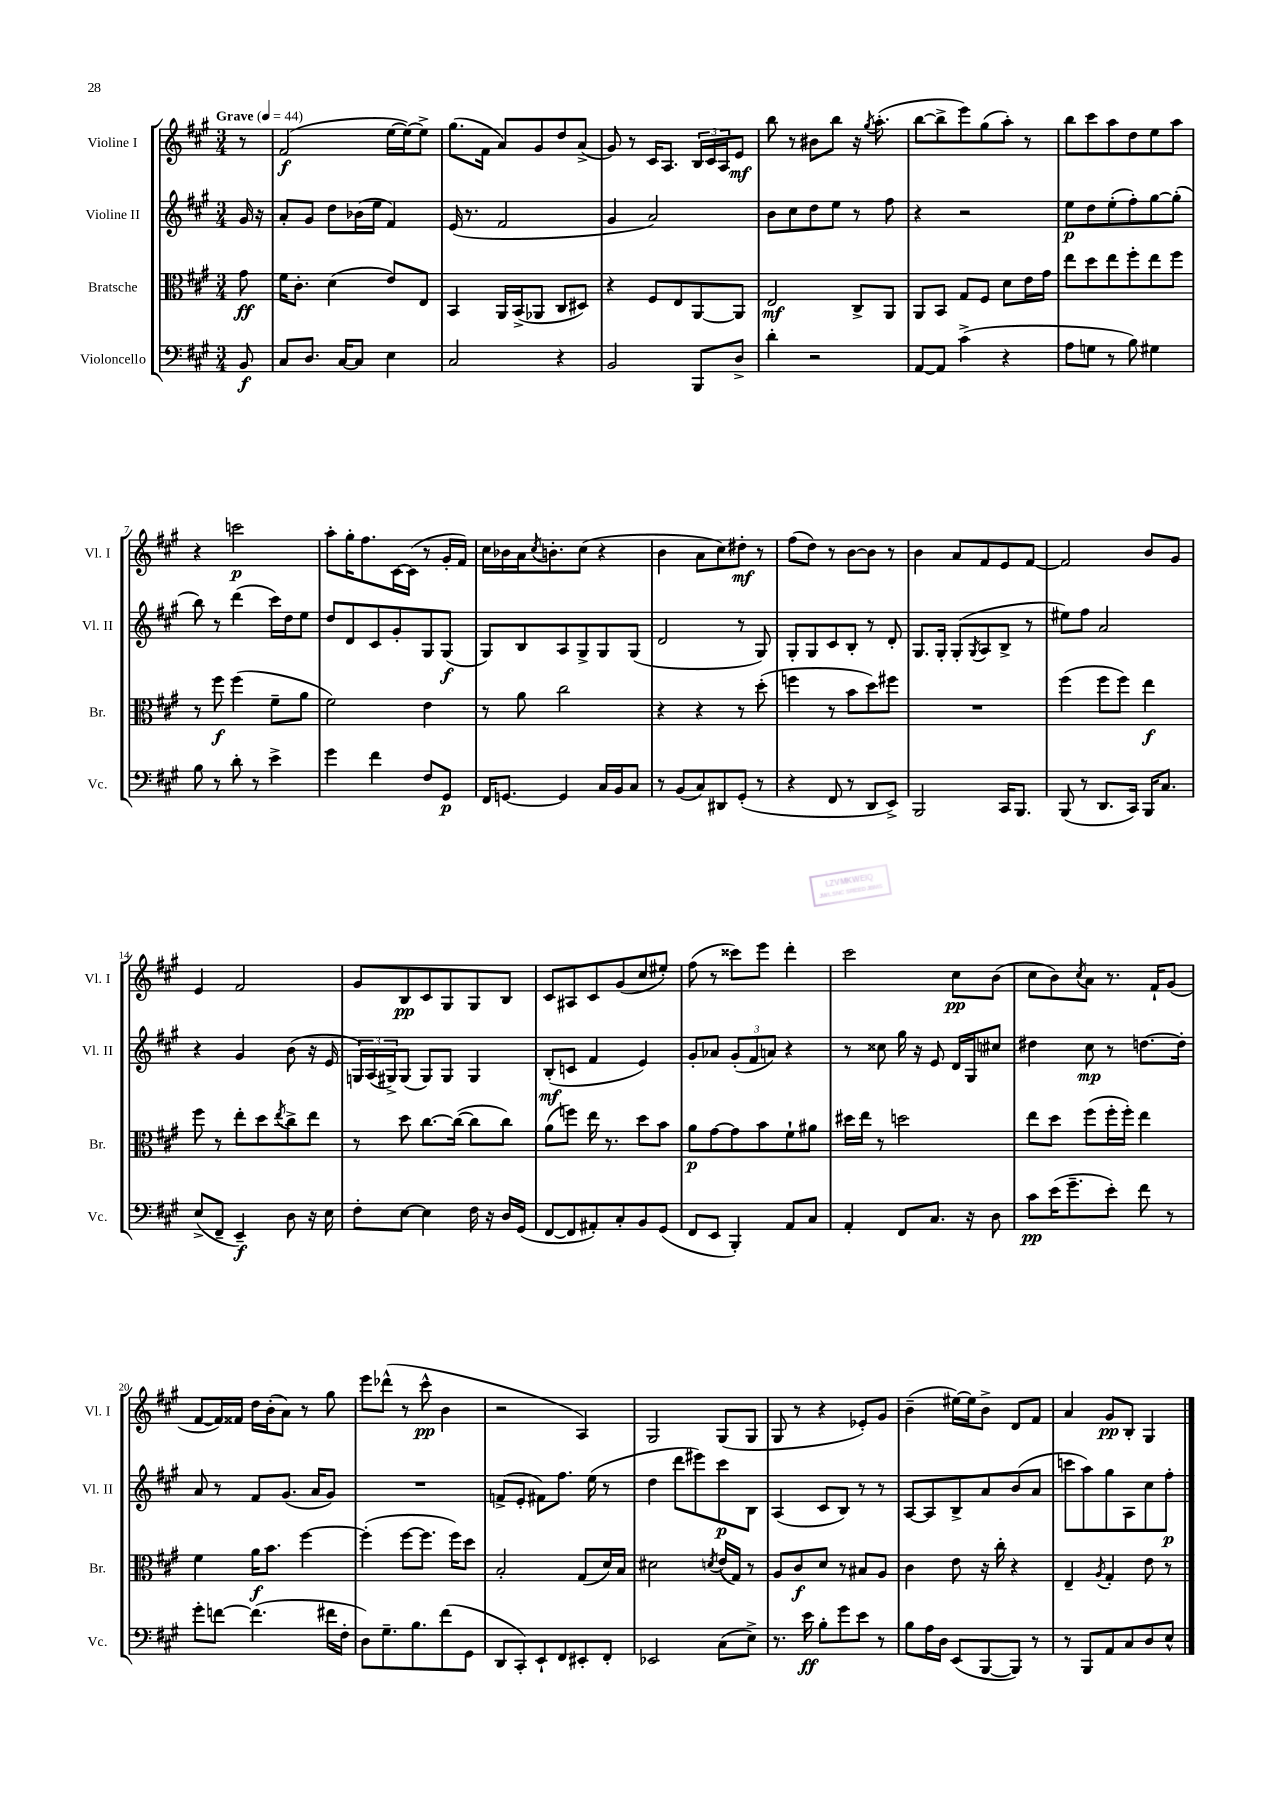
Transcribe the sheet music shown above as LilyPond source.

<<
\new StaffGroup <<
\new Staff = "s0" \with { instrumentName = "Violine I" shortInstrumentName = "Vl. I" } {
    \clef treble \key a \major \numericTimeSignature \time 3/4 \partial 8 \tempo "Grave" 4 = 44
    r8 |
    fis'2\f( e''16~ e''16~) e''8-> |
    gis''8.( fis'16 a'8) gis'8 d''8 a'8->( |
    gis'8) r8 cis'16 a8. \tuplet 3/2 { b16 cis'16 a16 } e'8\mf |
    b''8 r8 bis'8 b''8 r16 \acciaccatura { gis''8 } a''8.-.( |
    b''8~ b''8-> e'''8) gis''8( a''8-.) r8 |
    b''8 cis'''8 a''8 d''8 e''8 a''8 |
    r4 c'''2\p |
    a''8-. gis''16-. fis''8. cis'16~ cis'16( r8 gis'16-. fis'16) |
    cis''16 bes'16 a'16 \acciaccatura { cis''8 } b'8.-. cis''8( r4 |
    b'4 a'8 cis''8) dis''8-.\mf r8 |
    fis''8( d''8) r8 b'8~ b'8 r8 |
    b'4 a'8 fis'8 e'8 fis'8~ |
    fis'2 b'8 gis'8 |
    e'4 fis'2 |
    gis'8 b8\pp cis'8 gis8 gis8 b8 |
    cis'8 ais8 cis'8 gis'8( cis''8 eis''8-.) |
    fis''8( r8 cisis'''8) e'''8 d'''4-. |
    cis'''2 cis''8\pp b'8( |
    cis''8 b'8) \acciaccatura { cis''8 } a'8 r8. fis'16-! gis'8( |
    fis'8~ fis'16) fisis'16 d''16 b'16-.( a'8) r8 gis''8 |
    e'''8 des'''8-^( r8 cis'''8-^\pp b'4 |
    r2 a4) |
    gis2 gis8( gis8 |
    gis8 r8 r4 ees'8-.) gis'8 |
    b'4--( eis''16~) eis''16 b'8-> d'8 fis'8 |
    a'4 gis'8\pp b8-. gis4 \bar "|." |
}
\new Staff = "s1" \with { instrumentName = "Violine II" shortInstrumentName = "Vl. II" } {
    \clef treble \key a \major \numericTimeSignature \time 3/4 \partial 8
    gis'16 r16 |
    a'8-. gis'8 d''8 bes'16( e''16 fis'4) |
    e'16( r8. fis'2 |
    gis'4 a'2) |
    b'8 cis''8 d''8 e''8 r8 fis''8 |
    r4 r2 |
    e''8\p d''8 e''8-.( fis''8-.) gis''8~ gis''8-.( |
    b''8) r8 d'''4( cis'''16) d''16 e''8 |
    d''8 d'8 cis'8 gis'8-. gis8 gis8\f( |
    gis8) b8 a8 gis8-> gis8 gis8( |
    d'2 r8 gis8) |
    gis8-. gis8 cis'8 b8-. r8 d'8-. |
    gis8. gis16-. gis8-.( \acciaccatura { gis8 } a8 b8-> r8 |
    eis''8) fis''8 a'2 |
    r4 gis'4 b'8( r16 e'16 |
    \tuplet 3/2 { g16) a16( gis16->) } gis8( gis8) gis8 gis4 |
    b8-.\mf( c'8 fis'4 e'4) |
    gis'8-. aes'8 \tuplet 3/2 { gis'8-.( fis'8 a'8) } r4 |
    r8 cisis''8 gis''16 r16 e'8 d'16 gis16 cis''8 |
    dis''4 cis''8\mp r8 d''8.~ d''16-. |
    a'8 r8 fis'8 gis'8.( a'16 gis'8) |
    R2. |
    f'8->( e'8-. fis'8) fis''8. e''16( r8 |
    d''4 d'''8 eis'''8) cis'''8\p b8 |
    a4( cis'8 b8) r8 r8 |
    a8~ a8 b8-> a'8 b'8( a'8 |
    c'''8 a''8) gis''8 a8 cis''8 fis''8-.\p \bar "|." |
}
\new Staff = "s2" \with { instrumentName = "Bratsche" shortInstrumentName = "Br." } {
    \clef alto \key a \major \numericTimeSignature \time 3/4 \partial 8
    gis'8\ff |
    fis'16 cis'8.-. d'4( e'8) e8 |
    b,4 a,16 b,16->( aes,8 cis8 dis8) |
    r4 fis8 e8 a,8~ a,8 |
    e2\mf cis8-> a,8 |
    a,8 b,8 gis8 fis8 d'8 e'16 gis'16 |
    e''8 d''8 e''8 fis''8-. e''8 fis''8 |
    r8 fis''8\f fis''4( fis'8-- a'8 |
    fis'2) e'4 |
    r8 a'8 cis''2 |
    r4 r4 r8 d''8-.( |
    f''4 r8 b'8 d''8) fis''8 |
    R2. |
    fis''4( fis''8 fis''8) e''4\f |
    fis''8 r8 e''8-. d''8 \acciaccatura { e''8 } cis''8-> e''8 |
    r8 d''8 cis''8.~ cis''16~( cis''8 cis''8) |
    a'8( f''8) e''16 r8. d''8 b'8 |
    a'8\p gis'8~ gis'8 b'8 fis'8-! ais'8 |
    dis''16 e''16 r8 d''2 |
    e''8 d''8 fis''8( fis''16-. fis''16-.) e''4 |
    fis'4 a'16\f b'8. fis''4~ |
    fis''4-.( fis''8~ fis''8. fis''16) d''8 |
    b2-. gis8( d'16) b16 |
    dis'2 \acciaccatura { d'8 } e'16( gis16) r8 |
    a8 cis'8\f d'8 r8 bis8 a8 |
    cis'4 e'8 r16 cis''16-. r4 |
    e4-- \acciaccatura { a8 } gis4-. e'8 r8 \bar "|." |
}
\new Staff = "s3" \with { instrumentName = "Violoncello" shortInstrumentName = "Vc." } {
    \clef bass \key a \major \numericTimeSignature \time 3/4 \partial 8
    b,8\f |
    cis8 d8. cis16~ cis8 e4 |
    cis2 r4 |
    b,2 b,,8 d8-> |
    d'4-. r2 |
    a,8~ a,8 cis'4->( r4 |
    a8 g8 r8 b8) gis4 |
    b8 r8 d'8-. r8 e'4-> |
    gis'4 fis'4 fis8 gis,8\p |
    fis,16 g,8.~ g,4 cis16 b,16 cis8 |
    r8 b,8( cis8) dis,8 gis,8-.( r8 |
    r4 fis,8 r8 d,8 e,8->) |
    b,,2 cis,16 b,,8. |
    b,,8( r8 d,8. cis,16) b,,16 cis8. |
    e8->( fis,8-- e,4--\f) d8 r16 e16 |
    fis8-. e8~ e4 fis16 r16 d16 gis,16( |
    fis,8~ fis,8 ais,8-.) cis8-. b,8 gis,8( |
    fis,8 e,8 b,,4-.) a,8 cis8 |
    a,4-. fis,8 cis8. r16 d8 |
    cis'8\pp e'16( gis'8.-- e'8-.) fis'8 r8 |
    gis'8-. f'8~ f'4.( fis'16 fis16-. |
    d8) gis8.-- b8. fis'8( gis,8 |
    d,8 cis,8-.) e,8-! fis,8 eis,8-. fis,8-. |
    ees,2 cis8( e8->) |
    r8. e'16\ff b8-. gis'8 e'8 r8 |
    b8 a16 d16 e,8( b,,8~ b,,8) r8 |
    r8 b,,8 a,8 cis8 d8 e8-^ \bar "|." |
}
>>
>>
